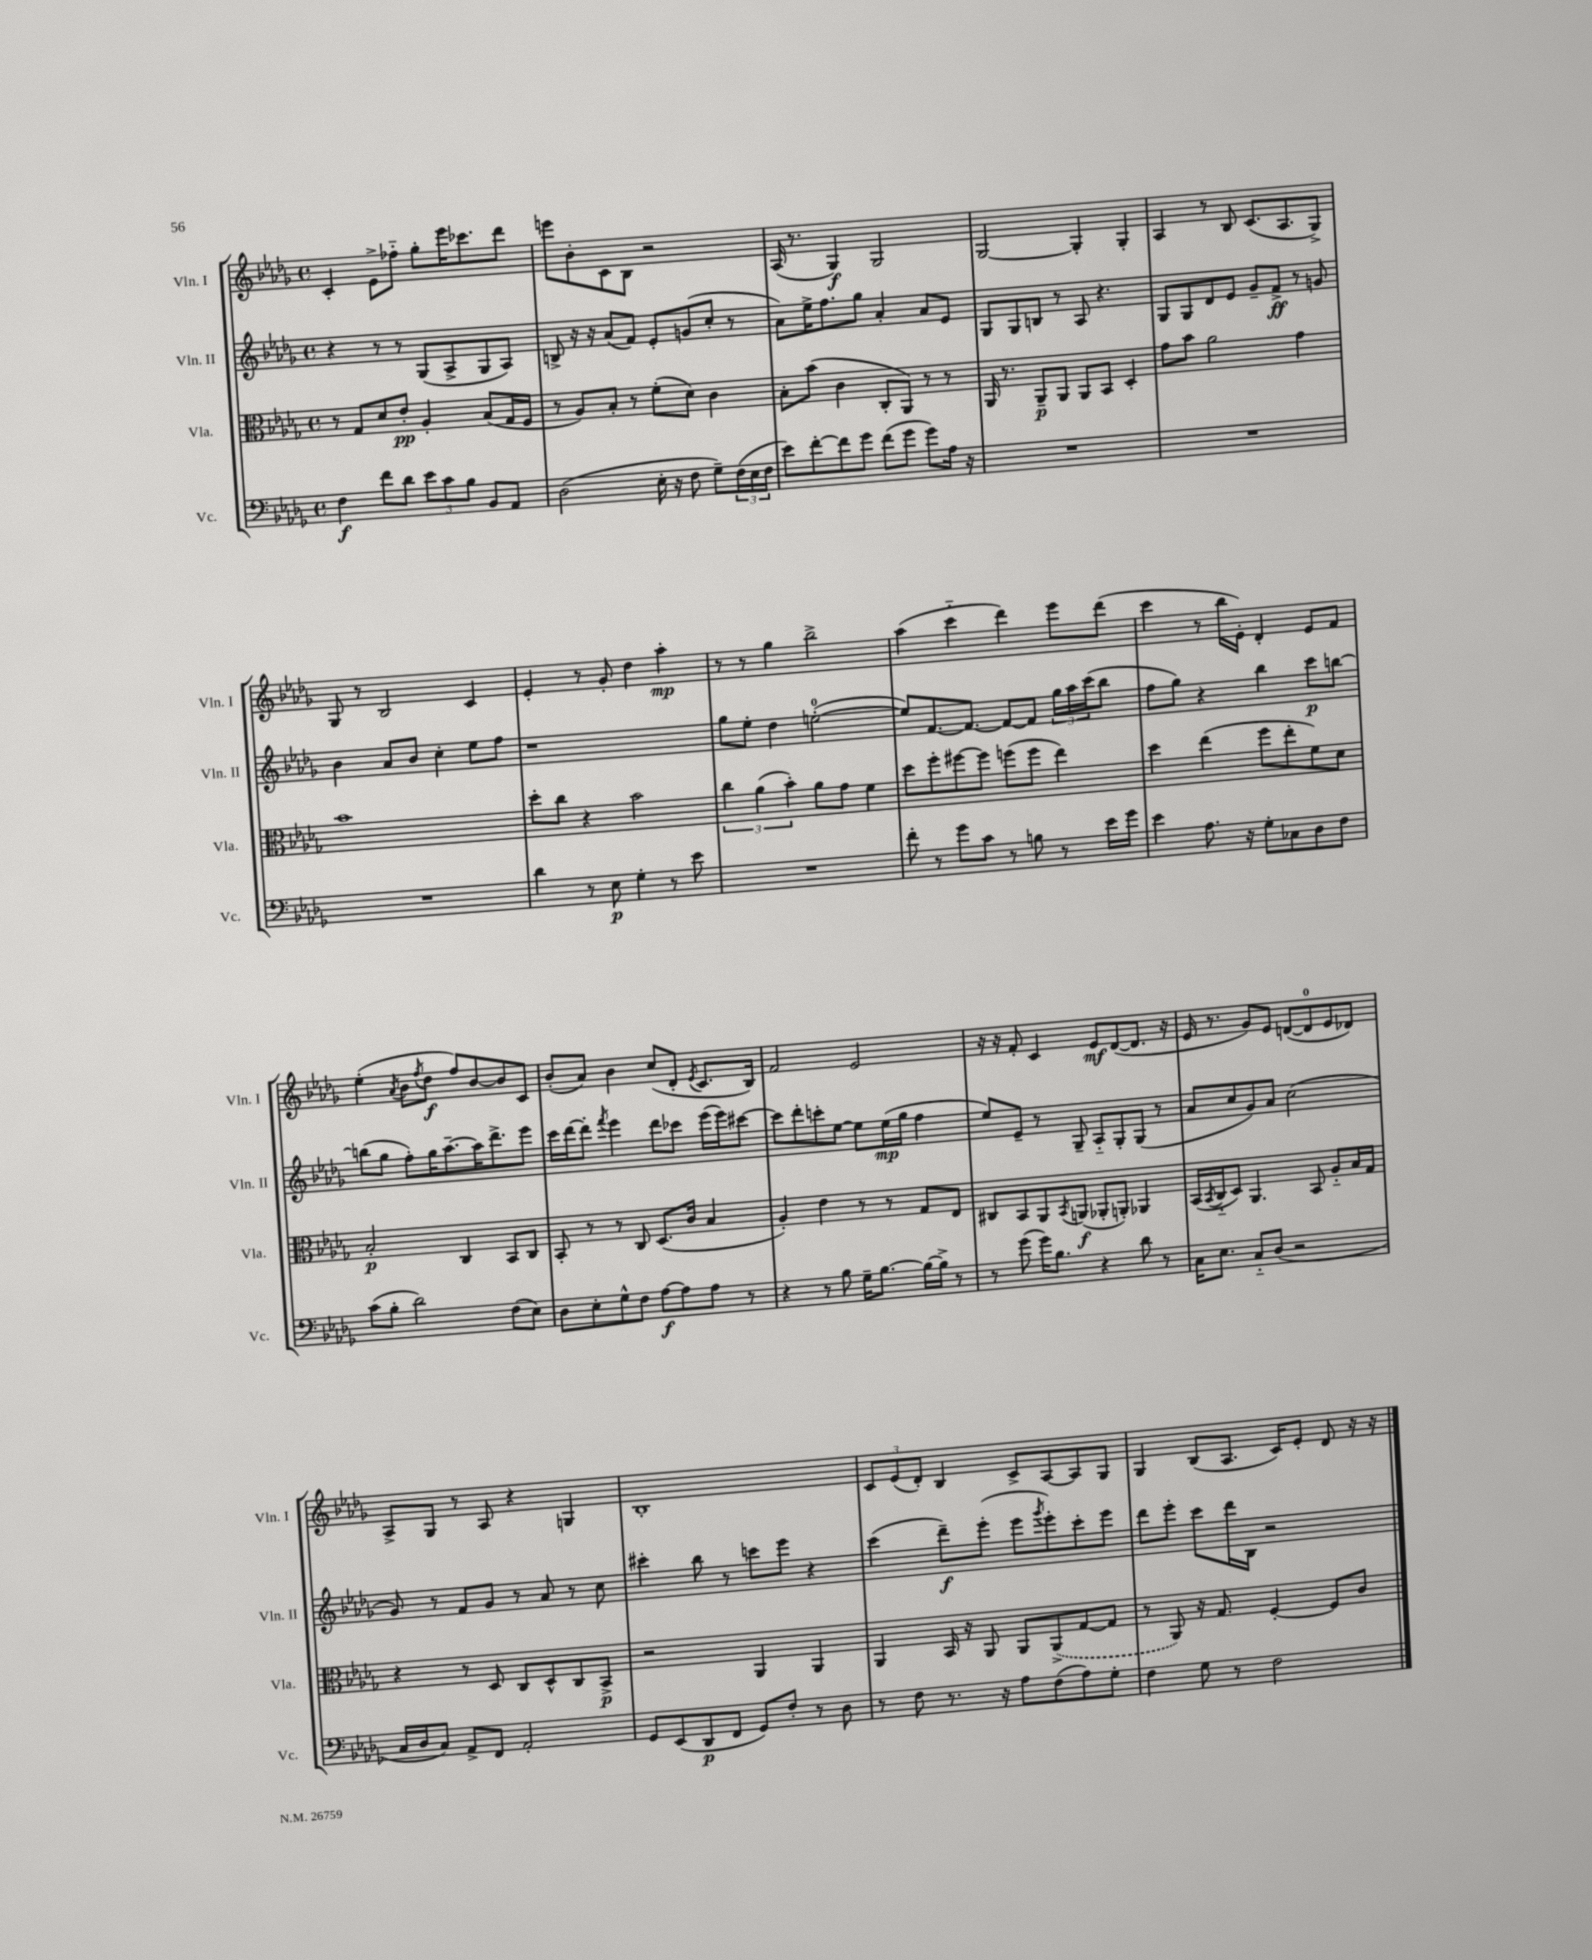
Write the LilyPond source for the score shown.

<<
\new StaffGroup <<
\new Staff = "s0" \with { instrumentName = "Vln. I" shortInstrumentName = "Vln. I" } {
    \clef treble \key des \major \defaultTimeSignature \time 4/4
    c'4-. ees'8-> fes''8-_ ges''8-. ees'''16 ces'''8. des'''8 |
    e'''8 bes'8-. c'8 bes8 r2 |
    aes16( r8. ges4\f) ges2 |
    ges2~ ges4-. ges4-. |
    aes4 r8 bes8 c'8.( aes8. ges8->) |
    ges8 r8 bes2 c'4 |
    ees'4-. r8 ges'8-. des''4 aes''4-.\mp |
    r8 r8 ges''4 bes''2-> |
    aes''4( c'''4-_ des'''4) ees'''8 des'''8( |
    c'''4 r8 bes''16 ees'16-.) des'4-. ees'8 f'8 |
    ees''4-.( \acciaccatura { aes'8 } bes'8 \acciaccatura { f''8 } des''8\f f''8) bes'8~ bes'8 c'8 |
    bes'8-.( aes'8) bes'4 c''8( des'8-. \acciaccatura { ees'8 } c'8. bes16) |
    f'2 ees'2 |
    r16 r16 f'8-. c'4 ees'8\mf des'8~( des'8. r16 |
    ees'16 r8. ges'8) ees'8 d'8~( d'8-0 ees'8 des'8) |
    aes8-> ges8 r8 aes8 r4 g4 |
    bes1-. |
    \tuplet 3/2 { c'8 ees'8( des'8-.) } bes4 c'8-> aes8~ aes8 ges8 |
    ges4 bes8( aes8. c'16) ees'8-. des'8 r16 r16 \bar "|." |
}
\new Staff = "s1" \with { instrumentName = "Vln. II" shortInstrumentName = "Vln. II" } {
    \clef treble \key des \major \defaultTimeSignature \time 4/4
    r4 r8 r8 ges8( aes8-> ges8 aes8) |
    b8-> r16 r16 aes'8( f'8) ees'8-. g'8( c''8-. r8 |
    aes'8) ees''16-> f''8. ges''8 aes'4-. aes'8 ees'8 |
    ges8 ges8 b8 r8 aes8 r4. |
    ges8 ges8 des'8 ees'8 ges'8-- f'8->\ff r8 g'8 |
    bes'4 aes'8 bes'8 c''4-. ees''8 f''8 |
    r1 |
    ges''8 ees''8-. des''4 e''2-0~-.( |
    e''8) f'8.~ f'8.~ f'8~ f'8 \tuplet 3/2 { ges''16 aes''16 c'''16( } bes''8 |
    f''8 ges''8) r4 bes''4 c'''8\p b''8~ |
    b''8( ges''8 f''8-.) ges''16 aes''8.~-- aes''16 des'''8.-> ees'''8 |
    c'''16 des'''16~ des'''8-. \acciaccatura { f'''8 } ees'''4 des'''8 ces'''8 ees'''16( ees'''16) cis'''8~ |
    cis'''8 des'''8-. c'''8-. ees''8~ ees''8 ees''16\mp( ges''16 f''4 |
    ees''8) ees'8-- r8 ges8-- aes8-_ ges8-. ges8( r8 |
    aes'8 c''8 ges'8) aes'8 c''2( |
    ges'8) r8 f'8 ges'8 r8 aes'8 r8 c''8 |
    cis'''4-. bes''8 r8 c'''8 ees'''8 r4 |
    c'''4( des'''8--\f) ees'''8-.( ees'''8 \acciaccatura { ges'''8 } ees'''8-.) c'''8-. ees'''8 |
    des'''8 ees'''8-. c'''8 des'''16 bes16 r2 \bar "|." |
}
\new Staff = "s2" \with { instrumentName = "Vla." shortInstrumentName = "Vla." } {
    \clef alto \key des \major \defaultTimeSignature \time 4/4
    r8 ges8 des'8 ees'8-.\pp aes4-. bes8( ges16 f16 |
    r8 aes8) bes8-. r8 f'8-.( des'8) c'4 |
    bes8-. bes'8( c'4 c8-. aes,8) r8 r8 |
    aes,16 r8. aes,8--\p aes,8 aes,8 bes,8 des4-. |
    ges'8 bes'8 aes'2 ges'4 |
    bes'1 |
    des''8-. c''8 r4 bes'2 |
    \tuplet 3/2 { c''4 aes'4( bes'4-.) } aes'8 ges'8 f'4 |
    des''8 f''8-. fis''8~ fis''8 f''8( f''8 ees''4) |
    des''4 ees''4( f''8 ees''8-. f'8) des'8 |
    bes2-.\p c4 bes,8 c8 |
    bes,8-. r8 r8 c8 des8.( c'16 bes4 |
    aes4-.) ees'4 r8 r8 ges8 ees8 |
    cis8 bes,8 aes,8 \acciaccatura { bes,8 } a,8\f( aes,8-. a,8-.) aes,4 |
    bes,16( \acciaccatura { bes,8 } c16-_ des8) aes,4. bes,8 aes8-_ bes16 ges16 |
    r4 r8 des8 c8 des8-^ c8 bes,8->\p |
    r2 aes,4 aes,4 |
    aes,4 bes,16 r16 aes,8 aes,8 \once \slurDashed aes,8->( ges8~ ges8 |
    r8 aes,8) r16 ges8. f4~-. f8 c'8 \bar "|." |
}
\new Staff = "s3" \with { instrumentName = "Vc." shortInstrumentName = "Vc." } {
    \clef bass \key des \major \defaultTimeSignature \time 4/4
    f4\f f'8 des'8 \tuplet 3/2 { ees'8 c'8 bes8 } bes,8 aes,8 |
    des2( ees16-. r16 f8 ges8--) \tuplet 3/2 { f16( ees16 f16 } |
    ees'8) f'8~-. f'8 ges'8 f'8( ges'8 ges'8) aes16 r16 |
    R1 |
    R1 |
    R1 |
    des'4 r8 ees8\p ges4-. r8 ees'8 |
    R1 |
    f'8-. r8 ges'8 c'8 r8 b8 r8 ees'16 ges'16 |
    ees'4 aes8. r16 ges8-. ces8 des8 f8 |
    c'8( bes8-. des'2) f8( ees8) |
    des8 ees8-. ges8-^ f8 aes8~\f aes8 aes8 r8 |
    r4 r8 bes8 ges16-- bes8.~ bes16~ bes16-> r8 |
    r8 ges'8( ges'16) bes8. r4 des'8 r8 |
    c16 ees8. c8-_ des8( r2 |
    c16 des16 c8) aes,8-> f,8 aes,2-. |
    ges,8 ees,8( des,8\p f,8 ges,8) f8-. r8 des8 |
    r8 f8 r8. r16 aes8 f8( aes8) ges8-. |
    f4 ges8 r8 f2 \bar "|." |
}
>>
>>
\layout { \context { \Score \remove "Bar_number_engraver" } }
